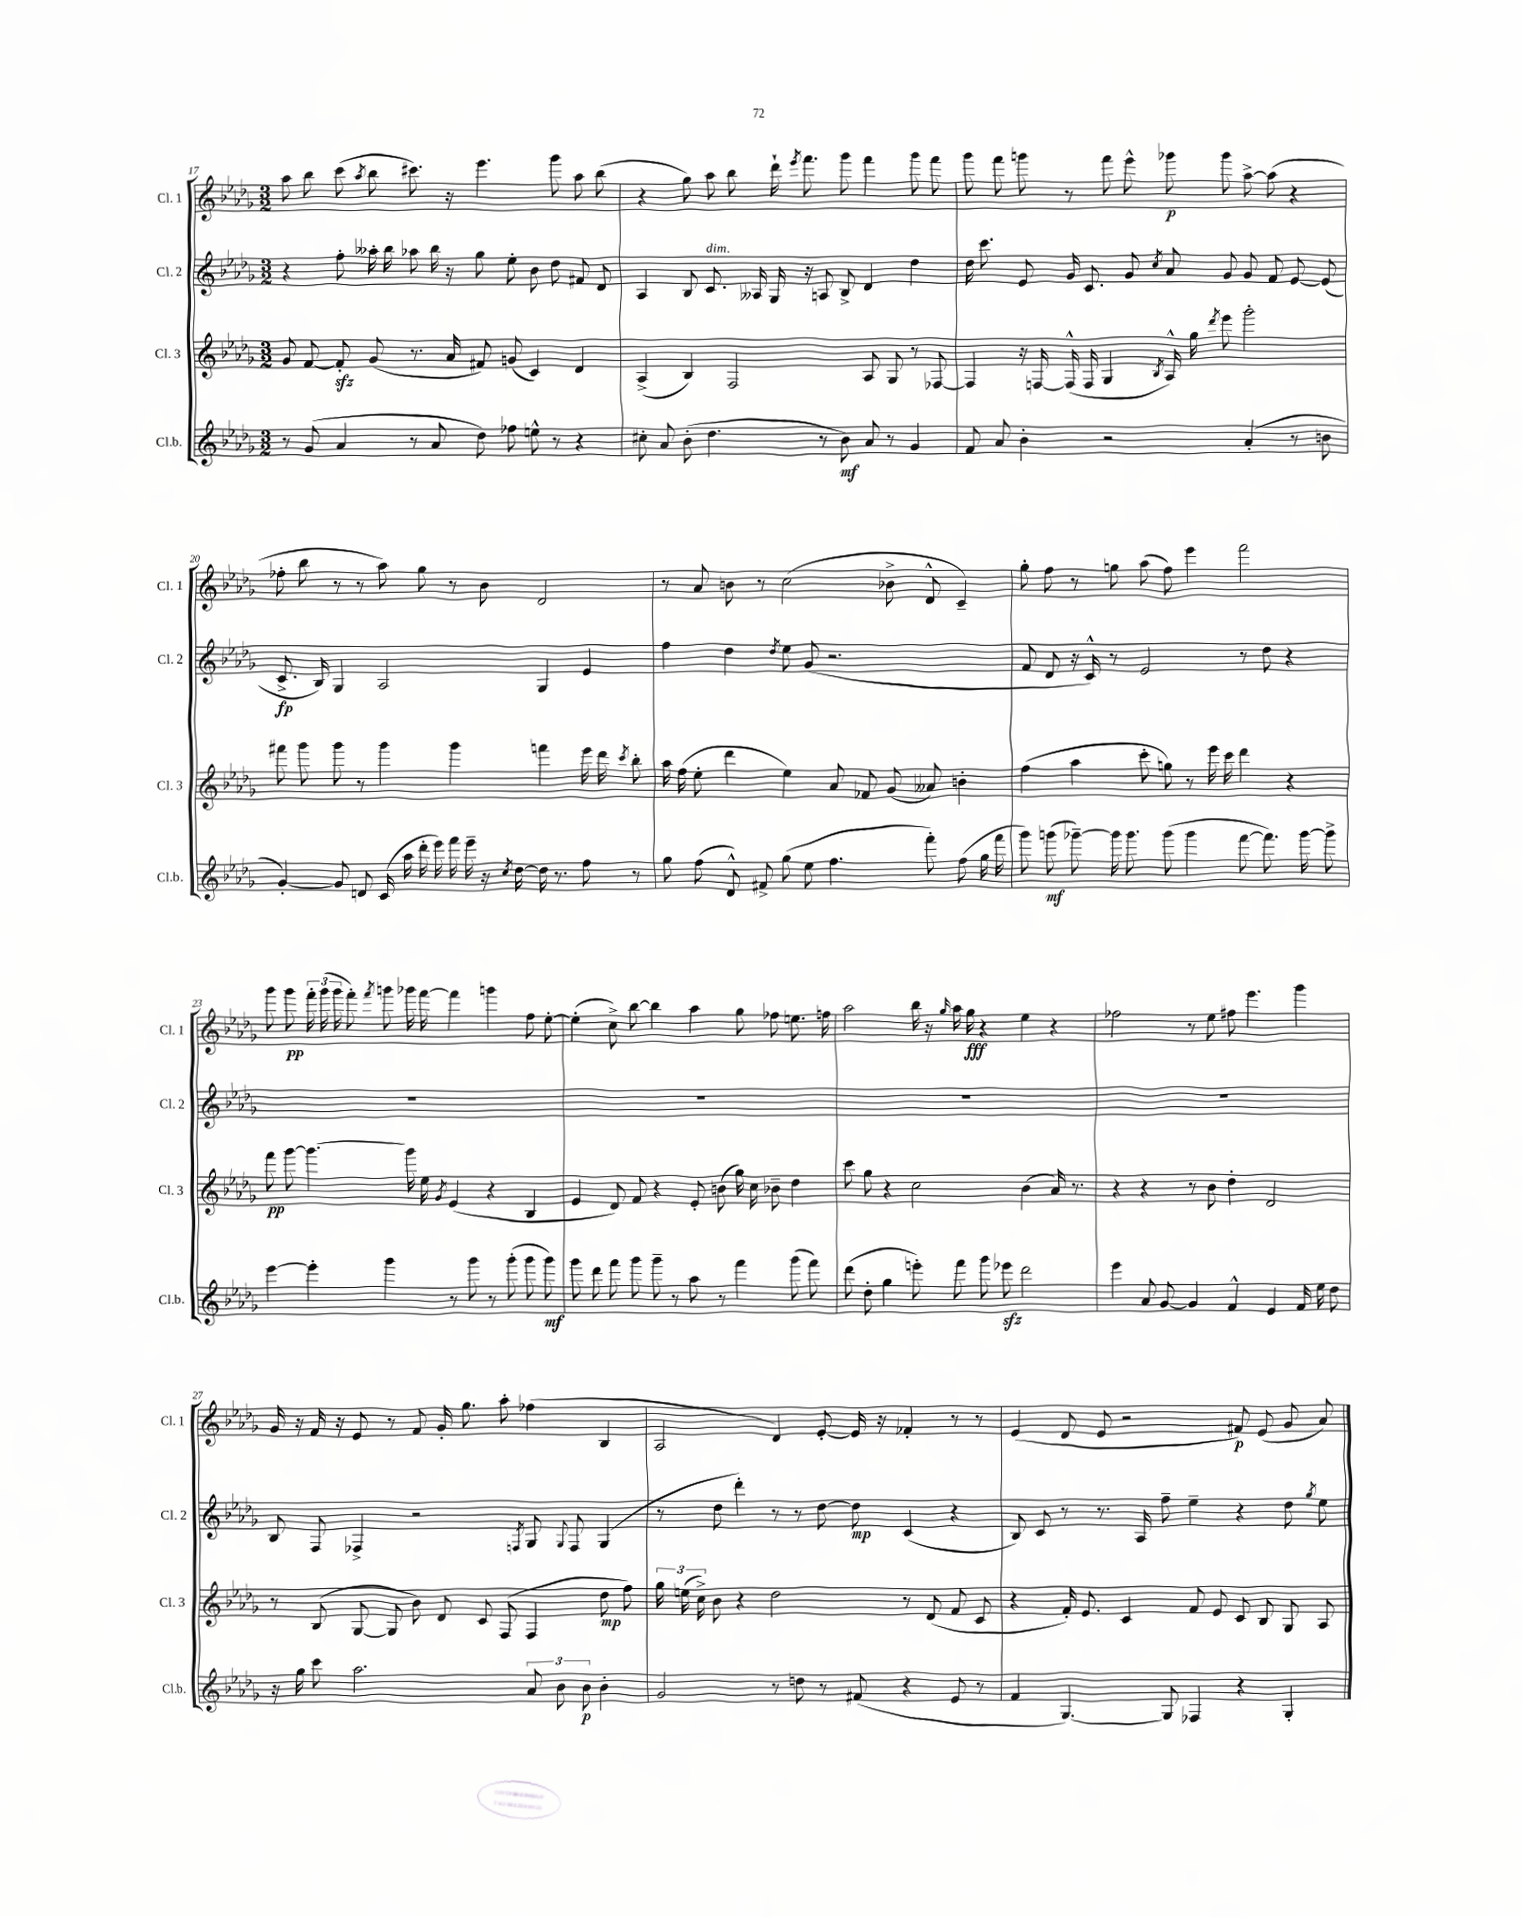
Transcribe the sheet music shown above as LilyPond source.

<<
\new StaffGroup <<
\new Staff = "s0" \with { instrumentName = "Cl. 1" shortInstrumentName = "Cl. 1" } {
    \clef treble \key des \major \numericTimeSignature \time 3/2
    \autoBeamOff aes''8 bes''8 c'''8( \acciaccatura { aes''8 } bes''8 cis'''8.) r16 ees'''4. ges'''8 aes''8 bes''8( |
    r4 ges''8) aes''8 bes''8 des'''16-! \acciaccatura { ees'''8 } f'''8. ges'''8 f'''4 ges'''8 f'''8 |
    ges'''8 f'''8 g'''8 r8 f'''8 ees'''8-^ ges'''8\p ges'''8 aes''8~-> aes''8( r4 |
    fes''8-. bes''8 r8 r8 aes''8) ges''8 r8 bes'8 des'2 |
    r8 aes'8 b'8 r8 c''2( bes'8-> des'8-^ c'4--) |
    ges''8-. f''8 r8 g''8 aes''8( f''8) ees'''4 f'''2 |
    ges'''8 ges'''8\pp \tuplet 3/2 { f'''16-. ges'''16( ges'''16 } f'''8-.) \acciaccatura { f'''8 } g'''8 ges'''16 f'''16~ f'''4 g'''4 f''8 ees''8~-. |
    ees''4-.( c''8->) bes''8~ bes''4 aes''4 ges''8 fes''8 e''8. f''16 |
    aes''2 bes''16 r16 \grace { ges''16 } aes''16 ges''16\fff r4 ees''4 r4 |
    fes''2 r8 ees''8 fis''8 ees'''4. ges'''4 |
    ges'16 r16 f'16 r16 ees'8 r8 f'8 ges'16-. ges''8. aes''8-. fes''4( bes4 |
    aes2 des'4) ees'8~-. ees'16 r16 fes'4-. r8 r8 |
    ees'4( des'8 ees'8 r2 fis'8\p) ees'8( ges'8 aes'8) \bar "|." |
}
\new Staff = "s1" \with { instrumentName = "Cl. 2" shortInstrumentName = "Cl. 2" } {
    \clef treble \key des \major \numericTimeSignature \time 3/2
    \autoBeamOff r4 f''8-. aeses''16-. bes''16 aes''8 bes''16 r16 ges''8 ees''8-. bes'8 des''8 fis'8 des'8 |
    aes4 bes8 c'8.^\markup { \italic "dim." } aeses16 ges16 r16 a8 bes8-> des'4 des''4 |
    des''16 c'''8. ees'8 ges'16 c'8. ges'8 \acciaccatura { c''8 } aes'8 ges'8 ges'8 f'8 ees'8~ ees'8( |
    c'8.->\fp bes16) ges4 aes2 ges4 ees'4 |
    f''4 des''4 \acciaccatura { des''8 } ees''8 ges'8( r2. |
    f'8 des'8 r16 c'16-^) r8 ees'2 r8 des''8 r4 |
    R1. |
    R1. |
    R1. |
    R1. |
    bes8 f8 fes4-> r2 \acciaccatura { f8 } ges8 \appoggiatura { ges8 } f8 ges4( |
    r8 des''8 des'''4-.) r8 r8 des''8~ des''8\mp c'4( r4 |
    bes8) c'8 r8 r8. aes16 f''8-- ees''4-- r4 des''8 \acciaccatura { ges''8 } ees''8 \bar "|." |
}
\new Staff = "s2" \with { instrumentName = "Cl. 3" shortInstrumentName = "Cl. 3" } {
    \clef treble \key des \major \numericTimeSignature \time 3/2
    \autoBeamOff ges'8 f'8~ f'8-.\sfz ges'8( r8. aes'16 fis'8) g'8( c'4) des'4 |
    aes4->( bes4) f2 aes8 ges8 r8 fes8~ |
    fes4 r16 f16~ f16-^( f16 ges4 \acciaccatura { bes8 } aes16-^) ges''16 \acciaccatura { des'''8 } ees'''8 ges'''2-. |
    fis'''8 ges'''8 ges'''8 r8 ges'''4 ges'''4 f'''4 ees'''16 des'''16 \acciaccatura { c'''8 } bes''8-. |
    aes''16 f''16( ees''8-. des'''4 ees''4) aes'8 fes'8 ges'8( aeses'8) b'4-. |
    f''4( aes''4 c'''8-. g''8) r8 ees'''16 c'''16 des'''4 r4 |
    f'''8\pp ges'''8~ ges'''4.~ ges'''16 ees''16 \acciaccatura { ges'8 } ees'4( r4 bes4 |
    ees'4 des'8) f'8 r4 ees'8-. b'8( ges''16) c''16 bes'8-- des''4 |
    c'''8 ges''8 r4 c''2 bes'4( aes'16) r8. |
    r4 r4 r8 bes'8 des''4-. des'2 |
    r8 bes8( ges8~ ges8 bes'8) des'8 c'8 f8( f4 des''8\mp f''8) |
    \tuplet 3/2 { ges''16 e''16( c''16->) } bes'8 r4 des''2 r8 des'8( f'8 c'8 |
    r4 f'16-.) ees'8. c'4 f'8 ees'8 c'8 bes8 ges8 aes8 \bar "|." |
}
\new Staff = "s3" \with { instrumentName = "Cl.b." shortInstrumentName = "Cl.b." } {
    \clef treble \key des \major \numericTimeSignature \time 3/2
    \autoBeamOff r8 ges'8( aes'4 r8 aes'8 des''8) fes''8 e''8-^ r8 r4 |
    cis''8-. aes'8 bes'8-.( des''4. r8 bes'8\mf) aes'8 r8 ges'4 |
    f'8 aes'8 bes'4-. r2 aes'4-.( r8 b'8 |
    ges'4~-.) ges'8 d'8 c'16( aes''16 des'''16-. ees'''16) f'''16 ees'''16-- r16 \acciaccatura { c''8 } des''16~ des''16 r8. f''8 r8 |
    ges''8 f''8( des'8-^) fis'8-> ges''8( ees''8 f''4. f'''8-.) f''8( ges''16 f'''16 |
    ges'''8) g'''8\mf( ges'''8~--) ges'''16 ges'''8. ges'''8( ges'''4 f'''8~ f'''8.) ges'''16~ ges'''8-> |
    ees'''4~ ees'''4-. ges'''4 r8 ges'''8 r8 ges'''8-.( ges'''8 ges'''8\mf) |
    ges'''8 des'''8 f'''8 ges'''8 ges'''8-- r8 aes''8 r8 f'''4 ges'''8( f'''8) |
    des'''8( des''8-. ges''4 e'''8-.) f'''8 ges'''8 ees'''8\sfz des'''2 |
    ees'''4 aes'8 ges'8~ ges'4 f'4-^ ees'4 f'16 ees''16 des''8 |
    r16 ges''16 c'''8 aes''2. \tuplet 3/2 { aes'8 bes'8 bes'8\p } bes'4-. |
    ges'2 r8 d''8 r8 fis'8( r4 ees'8 r8 |
    f'4 ges4.~) ges8 fes4 r4 ges4-. \bar "|." |
}
>>
>>
\layout { \context { \Score currentBarNumber = #17 } }
